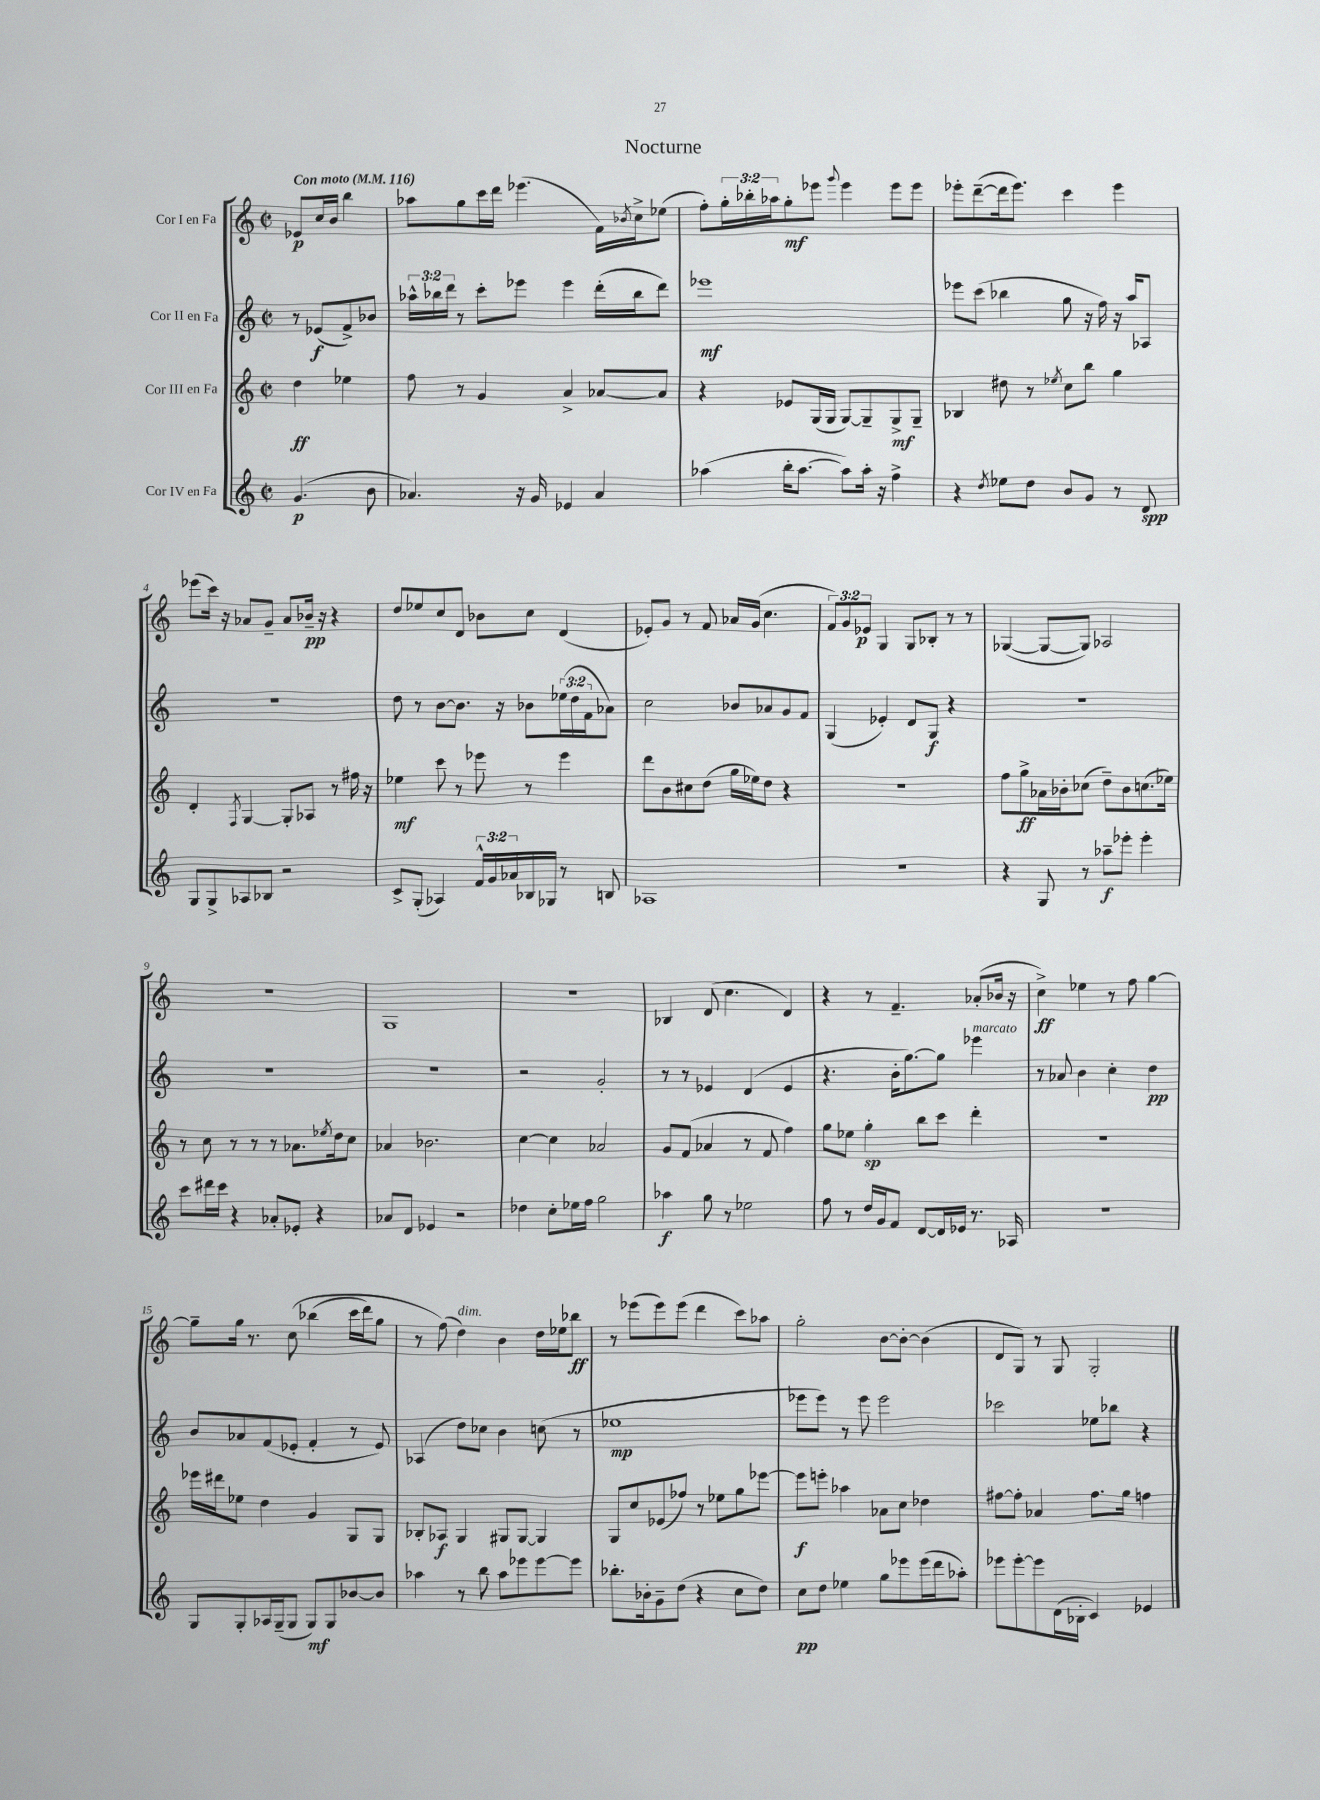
\header { title = "Nocturne" }
<<
\new StaffGroup <<
\new Staff = "s0" \with { instrumentName = "Cor I en Fa" } {
    \clef treble \key c \major \defaultTimeSignature \time 2/2 \override Staff.TupletNumber.text = #tuplet-number::calc-fraction-text \partial 2 \tempo "Con moto" 4 = 116
    ees'8\p c''16 b'16 b''4 |
    aes''8 g''8 c'''16 d'''16 ees'''4.( f'16) \acciaccatura { bes'8 } c''16-> ees''8( |
    f''8-.) \tuplet 3/2 { g''16-. bes''16-. aes''16 } g''8-.\mf ees'''8 \appoggiatura { g'''8 } ees'''4 ees'''8 ees'''8 |
    ees'''8-. d'''8~--( d'''16 ees'''8.) c'''4 ees'''4 |
    ees'''8( c'''16) r16 aes'8 g'8-- aes'8 bes'16--\pp r16 r4 |
    d''8 ees''8 c''8 d'8 bes'8 c''8 d'4( |
    ees'8-.) g'8 r8 f'8 aes'16 g'16( c''4. |
    \tuplet 3/2 { f'8) g'8 ees'8\p } g4 g8 bes8-. r8 r8 |
    ges4~( ges8~ ges8) aes2 |
    R1 |
    g1 |
    R1 |
    bes4 d'8( c''4. d'4) |
    r4 r8 f'4.-- aes'8-.( bes'16 r16 |
    c''4->\ff) ees''4 r8 f''8 g''4~ |
    g''8-- g''16 r8. c''8\( bes''4( c'''16 d'''16) g''8 |
    r8 f''8(\) d''4^\markup { \italic "dim." }) b'4 d''16 ees''16 bes''8\ff |
    r8 ees'''8( ees'''8) ees'''8( d'''4 c'''8) aes''8 |
    g''2-. b'8~ b'8~-. b'4( |
    d'8 g8) r8 g8 g2-. \bar "|." |
}
\new Staff = "s1" \with { instrumentName = "Cor II en Fa" } {
    \clef treble \key c \major \defaultTimeSignature \time 2/2 \override Staff.TupletNumber.text = #tuplet-number::calc-fraction-text \partial 2
    r8 ees'8\f( f'8->) bes'8 |
    \tuplet 3/2 { aes''16-^ bes''16 d'''16 } r8 c'''8-. ees'''8 ees'''4 d'''16-.( bes''16 d'''8) |
    ees'''1\mf |
    ees'''8 c'''8( bes''4 g''8 r16 f''16) r16 a''16 aes8 |
    R1 |
    d''8 r8 b'8~ b'8. r16 bes'8 \tuplet 3/2 { ees''16( d''16 f'16 } aes'8) |
    c''2 bes'8 aes'8 g'8 f'8 |
    g4( ees'4-.) d'8 g8\f r4 |
    R1 |
    R1 |
    R1 |
    r2 g'2-. |
    r8 r8 ees'4 d'4( ees'4 |
    r4. b'16-. g''8.~) g''8 ees'''4^\markup { \italic "marcato" } |
    r8 aes'8 b'4 c''4-. d''4\pp |
    b'8 aes'8 f'8( ees'8-. f'4-. r8 ees'8) |
    aes4( d''8) ces''8 b'4 c''8( r8 |
    ees''1\mp |
    ees'''8 ees'''8) r8 ees'''8 ees'''2 |
    ces'''2 ees''8 bes''8 r4 \bar "|." |
}
\new Staff = "s2" \with { instrumentName = "Cor III en Fa" } {
    \clef treble \key c \major \defaultTimeSignature \time 2/2 \partial 2
    d''4\ff ees''4 |
    f''8 r8 g'4 a'4-> aes'8~ aes'8 |
    r4 ees'8 g16( g16 g8~) g8-- g8->\mf g8-- |
    bes4 dis''8 r8 \acciaccatura { ees''8 } c''8 b''8 g''4 |
    d'4-. \acciaccatura { f8 } g4~ g8-. aes8 r8 fis''16 r16 |
    ees''4\mf c'''8 r8 ees'''8 r8 ees'''4 |
    d'''8 b'8 cis''8 d''8( g''16 ees''16) d''8 r4 |
    R1 |
    f''8 g''8->\ff aes'16 bes'16-. ces''8( d''8--) bes'8 c''8.( ees''16) |
    r8 c''8 r8 r8 r8 aes'8. \acciaccatura { ees''8 } d''16 c''8 |
    aes'4 bes'2. |
    c''4~ c''4 aes'2 |
    g'8 f'8( aes'4 r8 f'8 f''4) |
    g''8 ees''8 g''4-.\sp b''8 c'''8 d'''4-. |
    r1 |
    ees'''16 dis'''16 ees''8 d''4 g'4 g8 g8 |
    bes8-. aes8\f g4 gis8 gis8~ gis4 |
    g8 c''8 ees'8( fes''8) r8 ees''8 g''8 ees'''8~ |
    ees'''8\f e'''8-. aes''4 aes'8 c''8 des''4 |
    fis''8~ fis''8-. aes'4 fis''8. g''16 f''4 \bar "|." |
}
\new Staff = "s3" \with { instrumentName = "Cor IV en Fa" } {
    \clef treble \key c \major \defaultTimeSignature \time 2/2 \override Staff.TupletNumber.text = #tuplet-number::calc-fraction-text \partial 2
    g'4.\p( b'8 |
    aes'4.) r16 g'16 ees'4 aes'4 |
    aes''4( b''16-. aes''8.~ aes''8) aes''16-. r16 f''4-> |
    r4 \acciaccatura { d''8 } ees''8 d''8 b'8 g'8 r8 d'8\spp |
    g8 g8-> aes8 bes8 r2 |
    c'8-> g8-.( aes4) \tuplet 3/2 { f'16-^ g'16 aes'16 } bes16 ges16 r8 b8 |
    aes1 |
    R1 |
    r4 g8 r8 aes''8--\f ees'''8-. ees'''4-. |
    c'''8 dis'''16 c'''16 r4 aes'8-. ees'8-. r4 |
    aes'8 d'8 ees'4 r2 |
    des''4 c''8-. ees''16 f''16 g''2 |
    aes''4\f g''8 r8 ees''2 |
    f''8 r8 d''16 g'16 f'8 d'8~ d'16 ees'16 r8. aes16 |
    R1 |
    g8 g8-. aes16 g16--( g8 g8\mf) g8 bes'8~ bes'8 |
    aes''4 r8 b''8 aes''8 ees'''8 ees'''8~ ees'''8 |
    bes''8.-. bes'16-. g'8-- d''8( r4 c''8 d''8) |
    c''8\pp d''8 ees''4 g''8 ees'''8 ees'''16( d'''16 aes''8-.) |
    ees'''8 ees'''8~-. ees'''8 d'16( bes16-. c'4) ees'4 \bar "|." |
}
>>
>>
